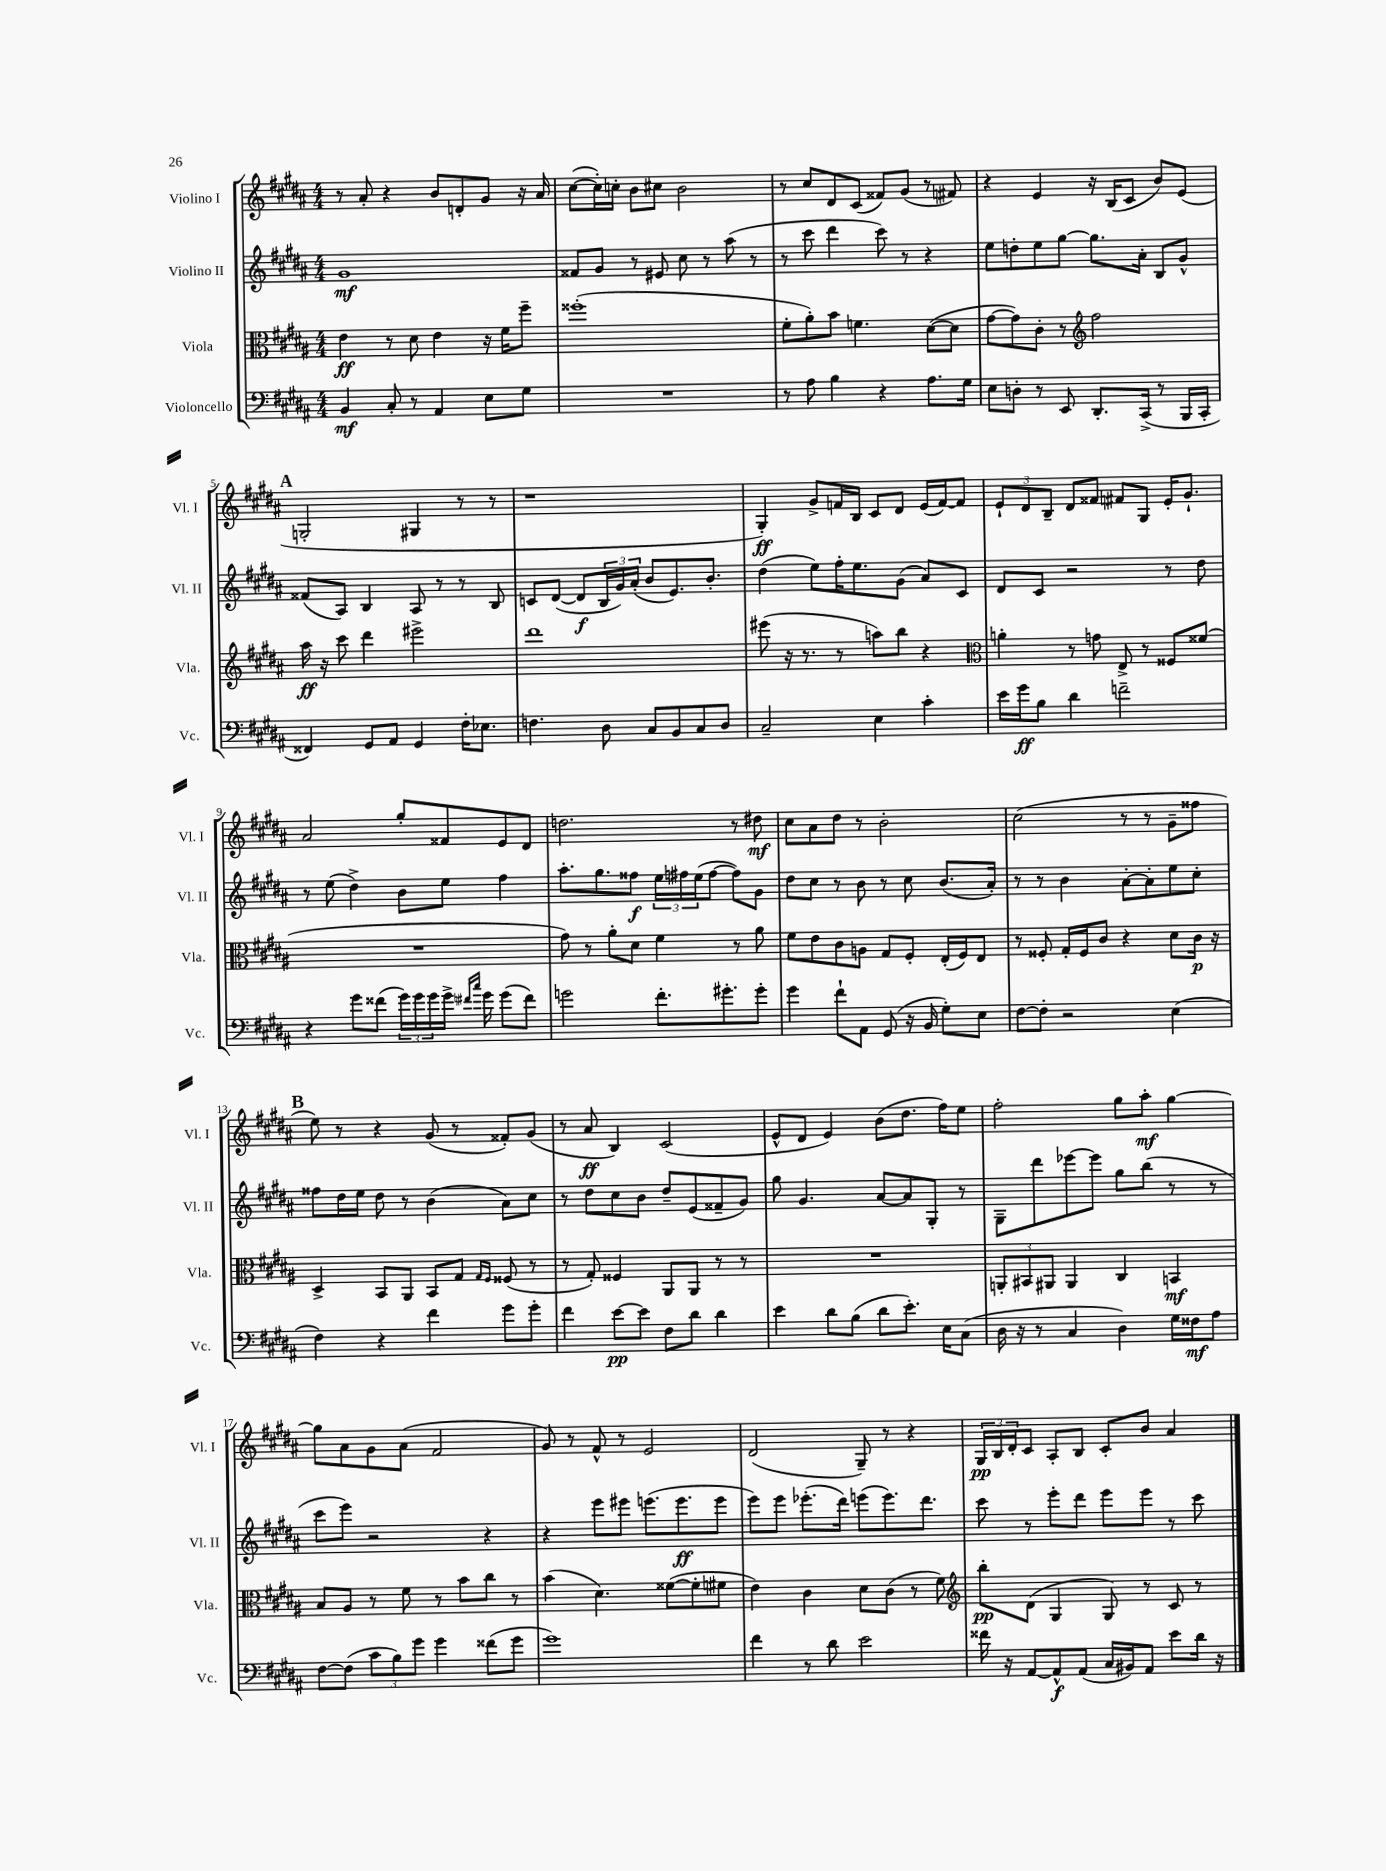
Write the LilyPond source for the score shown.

<<
\new StaffGroup <<
\new Staff = "s0" \with { instrumentName = "Violino I" shortInstrumentName = "Vl. I" } {
    \clef treble \key b \major \numericTimeSignature \time 4/4
    r8 ais'8-. r4 b'8 d'8-. gis'8 r16 ais'16 |
    cis''8~( cis''16-.) c''16-. b'8 cis''8 b'2 |
    r8 cis''8 dis'8 cis'8( fisis'8) gis'8( r8 fis'8) |
    r4 e'4 r16 b16( cis'8 b'8) e'8( |
    \mark \markup { \bold "A" } g2-. gis4 r8 r8 |
    r1 |
    gis4-.\ff) gis'8-> f'16 b16 cis'8 dis'8 e'16( f'16~) f'8 |
    \tuplet 3/2 { e'8-! dis'8 b8-- } dis'8 fisis'8 fis'8 gis8 e'16-. gis'8.-! |
    ais'2 gis''8-. fisis'8 e'8 dis'8 |
    d''2. r8 dis''8\mf |
    cis''8 ais'8 dis''8 r8 b'2-. |
    cis''2( r8 r8 gis'8-- fisis''8 |
    \mark \markup { \bold "B" } e''8) r8 r4 gis'8( r8 fisis'8-.) gis'8( |
    r8 ais'8\ff b4) cis'2( |
    e'8-^ dis'8 e'4) b'8( dis''8. fis''16) e''8 |
    fis''2-. gis''8 ais''8-.\mf gis''4~ |
    gis''8 ais'8 gis'8 ais'8( fis'2 |
    gis'8) r8 fis'8-^ r8 e'2 |
    dis'2( gis8--) r8 r4 |
    \tuplet 3/2 { gis16\pp b16 dis'16-. } cis'8 ais8-. b8 cis'8-. b'8 ais'4 \bar "|." |
}
\new Staff = "s1" \with { instrumentName = "Violino II" shortInstrumentName = "Vl. II" } {
    \clef treble \key b \major \numericTimeSignature \time 4/4
    gis'1\mf |
    fisis'8 gis'8 r8 eis'8 cis''8 r8 ais''8( r8 |
    r8 cis'''8 dis'''4 cis'''8) r8 r4 |
    e''8 d''8-. e''8 gis''8~ gis''8. ais'16-. b8 gis'8-^ |
    \mark \markup { \bold "A" } fisis'8( ais8) b4 ais8 r8 r8 b8 |
    c'8 dis'8~( dis'8\f \tuplet 3/2 { b16 gis'16) ais'16-.( } b'8 e'8.) b'8.-. |
    dis''4( e''8) fis''16-. e''8. gis'8( ais'8) cis'8 |
    dis'8 cis'8 r2 r8 dis''8 |
    r8 e''8( dis''4->) b'8 e''8 fis''4 |
    ais''8.-. gis''8. fisis''8\f \tuplet 3/2 { e''16 fis''16 e''16( } fis''8~ fis''8) gis'8 |
    dis''8 cis''8 r8 b'8 r8 cis''8 b'8.( ais'16-.) |
    r8 r8 b'4 ais'8~-. ais'8-. e''8 cis''8-. |
    \mark \markup { \bold "B" } fisis''8 dis''16 e''16 dis''8 r8 b'4( ais'8) cis''8 |
    r8 dis''8 cis''8 b'8 dis''8-- e'8( fisis'8-- gis'8) |
    gis''8 gis'4. ais'8~ ais'8 gis8-. r8 |
    gis8-- dis'''8 ees'''8~ ees'''8 gis''8 b''8( r8 r8 |
    cis'''8 e'''8) r2 r4 |
    r4 e'''8 eis'''8 e'''8.( e'''8.\ff e'''8 |
    e'''8) e'''8 ees'''8.-.( dis'''16) e'''8( e'''8.) dis'''8. |
    cis'''8 r8 e'''8-. dis'''8 e'''8 e'''8 r8 cis'''8 \bar "|." |
}
\new Staff = "s2" \with { instrumentName = "Viola" shortInstrumentName = "Vla." } {
    \clef alto \key b \major \numericTimeSignature \time 4/4
    e'4\ff r8 dis'8 e'4 r16 fis'16 fis''8-- |
    fisis''1-.( |
    fis'8-. ais'8-.) b'8 f'4. dis'8~( dis'8 |
    gis'8~ gis'8) cis'8-. r8 \clef treble fis''2 |
    \mark \markup { \bold "A" } ais''16\ff r16 cis'''8 dis'''4 eis'''2-> |
    dis'''1 |
    eis'''8( r16 r8. r8 a''8) b''8 r4 |
    \clef alto a'4-. r8 g'8 e8-> r8 fisis8 fisis'8( |
    R1 |
    gis'8) r8 ais'8-. dis'8 fis'4 r8 ais'8 |
    fis'8 e'8 cis'8 a8 gis8 fis8-. e16-.( fis16) e8 |
    r8 fisis8-. gis16-. fisis16 cis'8 r4 dis'8 cis'16\p r16 |
    \mark \markup { \bold "B" } dis4-> b,8 ais,8 b,8 gis8 \grace { gis16 fis16 } fisis8( r8 |
    r8 gis8-.) fisis4 ais,8 ais,8 r8 r8 |
    R1 |
    \tuplet 3/2 { a,8-. bis,8 ais,8 } ais,4 cis4 b,4\mf |
    b8 ais8 r8 fis'8 r8 b'8 cis''8 r8 |
    b'4( dis'4.) fisis'8~( fisis'8-. fis'8 |
    e'4) cis'4 dis'8 cis'8( r8 fis'8) |
    \clef treble b''8-.\pp dis'8( gis4 gis8) r8 cis'8 r8 \bar "|." |
}
\new Staff = "s3" \with { instrumentName = "Violoncello" shortInstrumentName = "Vc." } {
    \clef bass \key b \major \numericTimeSignature \time 4/4
    b,4\mf cis8-. r8 ais,4 e8 gis8 |
    R1 |
    r8 ais8 b4 r4 ais8. gis16 |
    e8 d8-. r8 e,8 dis,8.-. cis,16->( r8 b,,16 cis,16-. |
    \mark \markup { \bold "A" } fisis,4) gis,8 ais,8 gis,4 fis16-. ees8. |
    f4. dis8 cis8 b,8 cis8 dis8 |
    cis2-- e4 cis'4-. |
    e'16 gis'16\ff b8 dis'4 f'2-- |
    r4 gis'8 fisis'8( \tuplet 3/2 { gis'16) gis'16 gis'16 } gis'16-> \grace { fis'16 cis''16 } gis'16 gis'8( fis'8) |
    g'2 fis'8.-. gis'8.-. gis'8-. |
    gis'4 fis'8-! ais,8 gis,8( r16 b,16 gis8-.) e8 |
    fis8~ fis8-. r2 e4( |
    \mark \markup { \bold "B" } fis4) r4 fis'4 gis'8 gis'8-. |
    fis'4 e'8~\pp e'8 fis8 dis'8 dis'4 |
    e'4 dis'8 b8( dis'8 e'8.-.) e16 cis8( |
    dis16 r16 r8 cis4 dis4) gis16 fisis16\mf ais8 |
    fis8~ fis8( \tuplet 3/2 { cis'8 b8) gis'8 } gis'4 fisis'8( gis'8 |
    gis'1) |
    fis'4 r8 dis'8 e'2 |
    fisis'16 r16 ais,8~ ais,8-^\f ais,8( cis16 bis,16) ais,8 e'8 dis'16 r16 \bar "|." |
}
>>
>>
